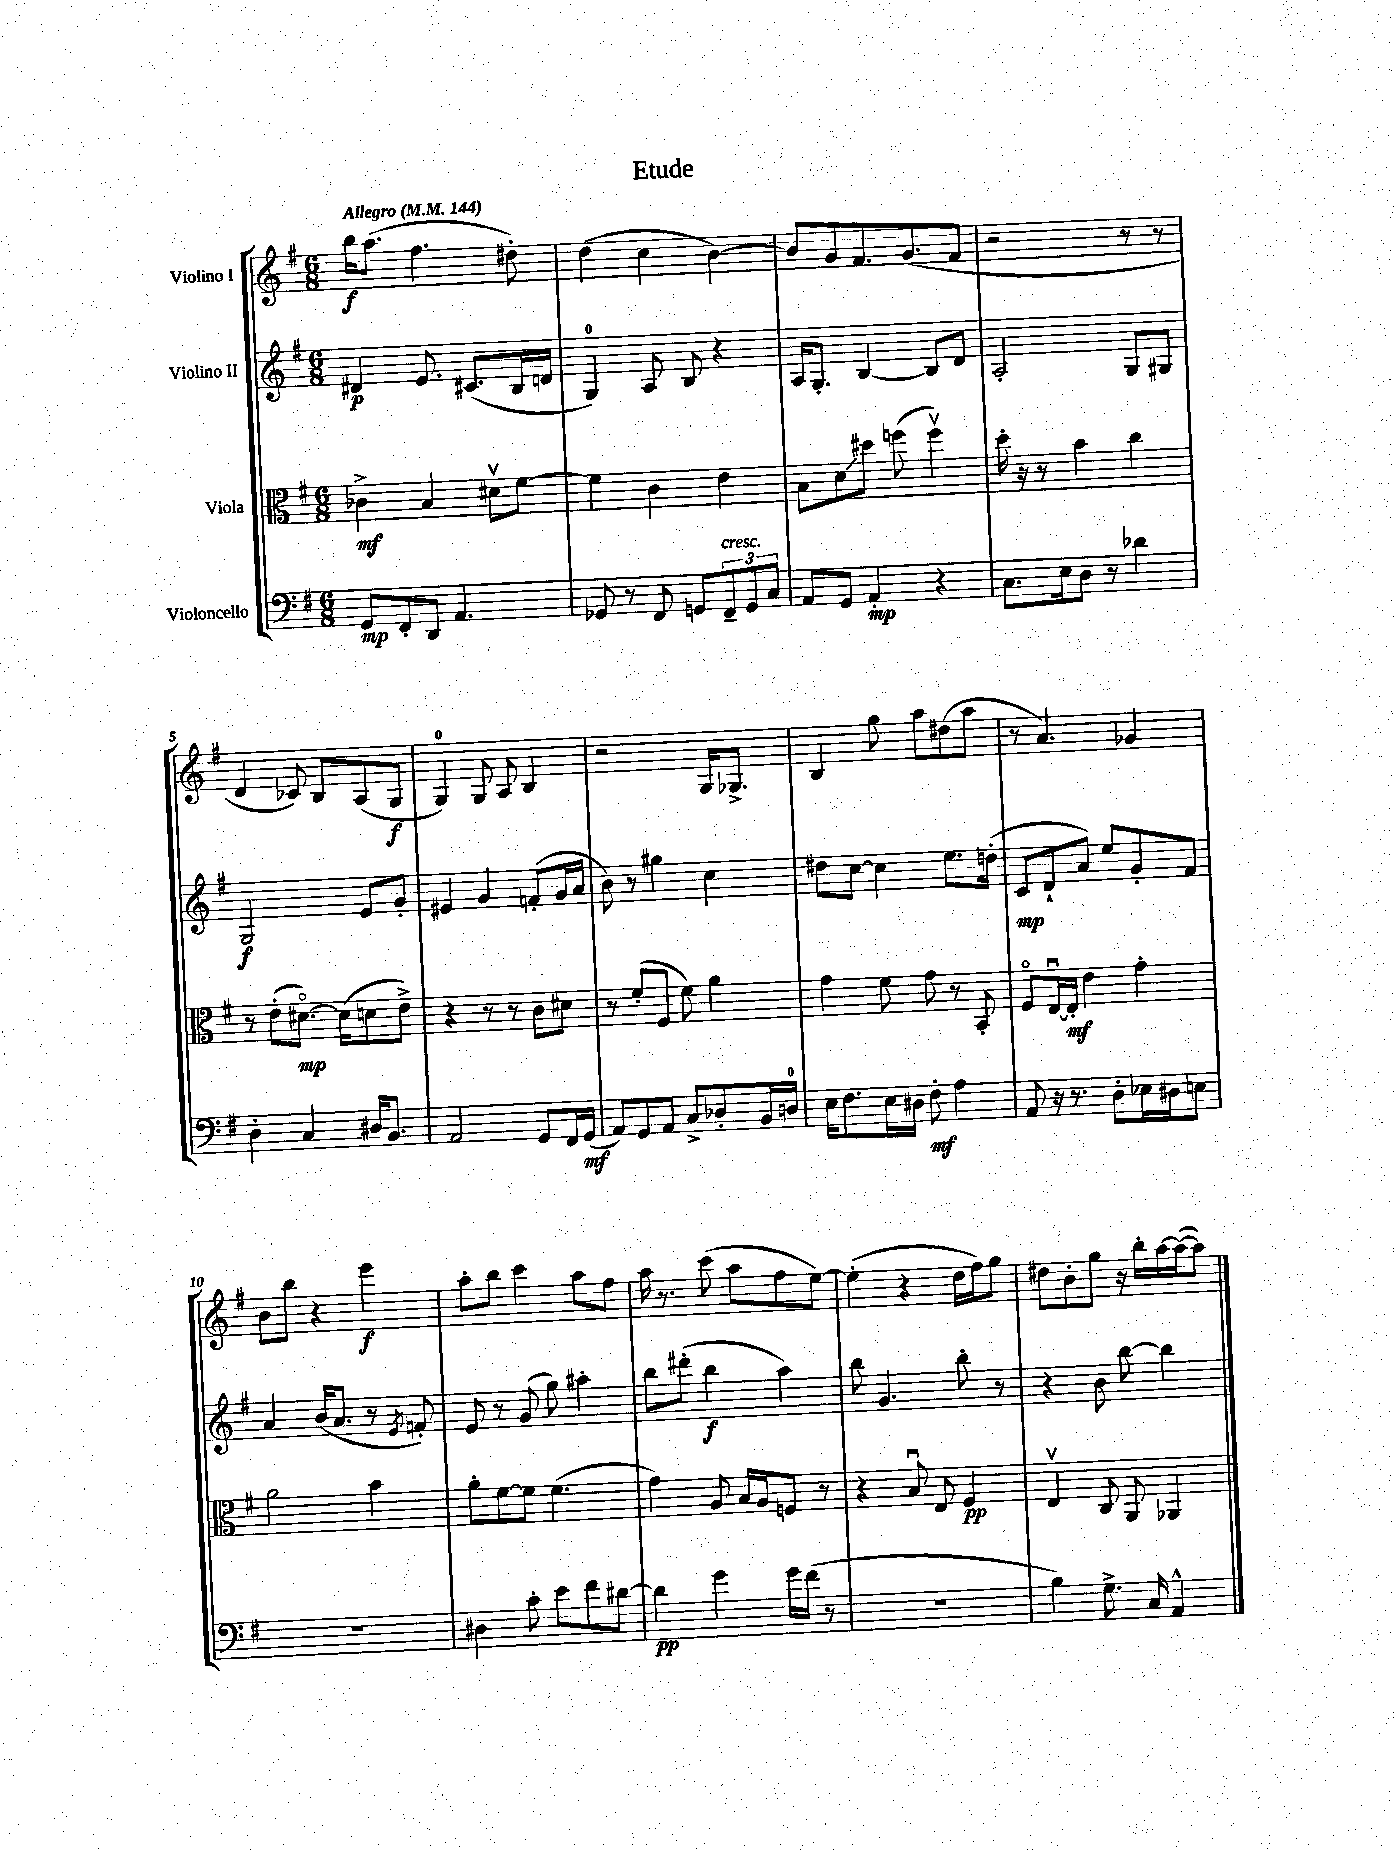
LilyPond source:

\header { title = "Etude" }
<<
\new StaffGroup <<
\new Staff = "s0" \with { instrumentName = "Violino I" } {
    \clef treble \key g \major \numericTimeSignature \time 6/8 \tempo "Allegro" 4 = 144
    b''16\f a''8.( fis''4. dis''8-.) |
    d''4( c''4 b'4~) |
    b'8 g'8 fis'8. g'8.( fis'8 |
    r2 r8 r8 |
    d'4 ces'8) b8 a8( g8\f |
    g4-0) g8 a8 b4 |
    r2 g16 ges8.-> |
    b4 g''8 a''8 dis''8( a''8 |
    r8 a'4.) ges'4 |
    b'8 b''8 r4 e'''4\f |
    a''8-. b''8 c'''4 a''8 fis''8 |
    a''16 r8. c'''8( a''8 fis''8 e''8~) |
    e''4-.( r4 d''16 fis''16) g''8 |
    dis''8 b'8-. g''8 r16 b''16-. a''16~ a''16~( a''8) \bar "|." |
}
\new Staff = "s1" \with { instrumentName = "Violino II" } {
    \clef treble \key g \major \numericTimeSignature \time 6/8
    dis'4\p e'8. cis'8.( b16 d'16 |
    g4-0) a8 b8 r4 |
    a16 g8.-. b4~ b8 d'8 |
    a2-. g8 gis8 |
    g2\f e'8 g'8-. |
    eis'4 g'4 f'8-.( g'16 a'16 |
    b'8) r8 gis''4 c''4 |
    dis''8 c''8~ c''4 e''8. d''16-.( |
    c'8\mp d'8-! a'8) e''8 g'8-. fis'8 |
    a'4 b'16( a'8. r8 \acciaccatura { e'8 } f'8-.) |
    e'8 r8 g'8( g''8) ais''4-. |
    b''8 dis'''8-.( b''4\f a''4) |
    b''8 g'4. b''8-. r8 |
    r4 b'8 b''8~ b''4 \bar "|." |
}
\new Staff = "s2" \with { instrumentName = "Viola" } {
    \clef alto \key g \major \numericTimeSignature \time 6/8
    ces'4->\mf b4 dis'8\upbow fis'8~ |
    fis'4 c'4 e'4 |
    b8 d'8\glissando dis''8 f''8( f''4\upbow) |
    d''16-. r16 r8 b'4 c''4 |
    r8 e'8-.( dis'8.~\flageolet\mp) dis'16( d'8 e'8->) |
    r4 r8 r8 c'8 dis'8 |
    r8 fis'8-.( fis8 fis'8) a'4 |
    g'4 fis'8 g'8 r8 b,8-. |
    fis8\flageolet e16~\downbow e16-.\mf e'4 g'4-. |
    a'2 b'4 |
    a'8-. fis'8~ fis'8 fis'4.( |
    g'4) a8 b16 a16 f8 r8 |
    r4 b8\downbow e8 fis4\pp |
    e4\upbow c8 a,8 aes,4 \bar "|." |
}
\new Staff = "s3" \with { instrumentName = "Violoncello" } {
    \clef bass \key g \major \numericTimeSignature \time 6/8
    g,8\mp fis,8-. d,8 a,4. |
    ges,8 r8 fis,8 g,8 \tuplet 3/2 { fis,8--^\markup { \italic "cresc." } g,8 c8 } |
    a,8 g,8 a,4-.\mp r4 |
    c8. e16 d8 r8 des'4 |
    d4-. c4 dis16 b,8. |
    a,2 g,8 fis,16 g,16\mf( |
    a,8) g,8 a,8 c8-> des8-. b,16 d16-0 |
    e16 fis8. e16 dis16 fis8-.\mf a4 |
    a,8 r16 r8. d8-. ees16 dis16 e8 |
    R2. |
    dis4 c'8-. e'8 fis'8 dis'8~ |
    dis'4\pp g'4 g'16 fis'16( r8 |
    R2. |
    b4) g8.-> c16 a,4-^ \bar "|." |
}
>>
>>
